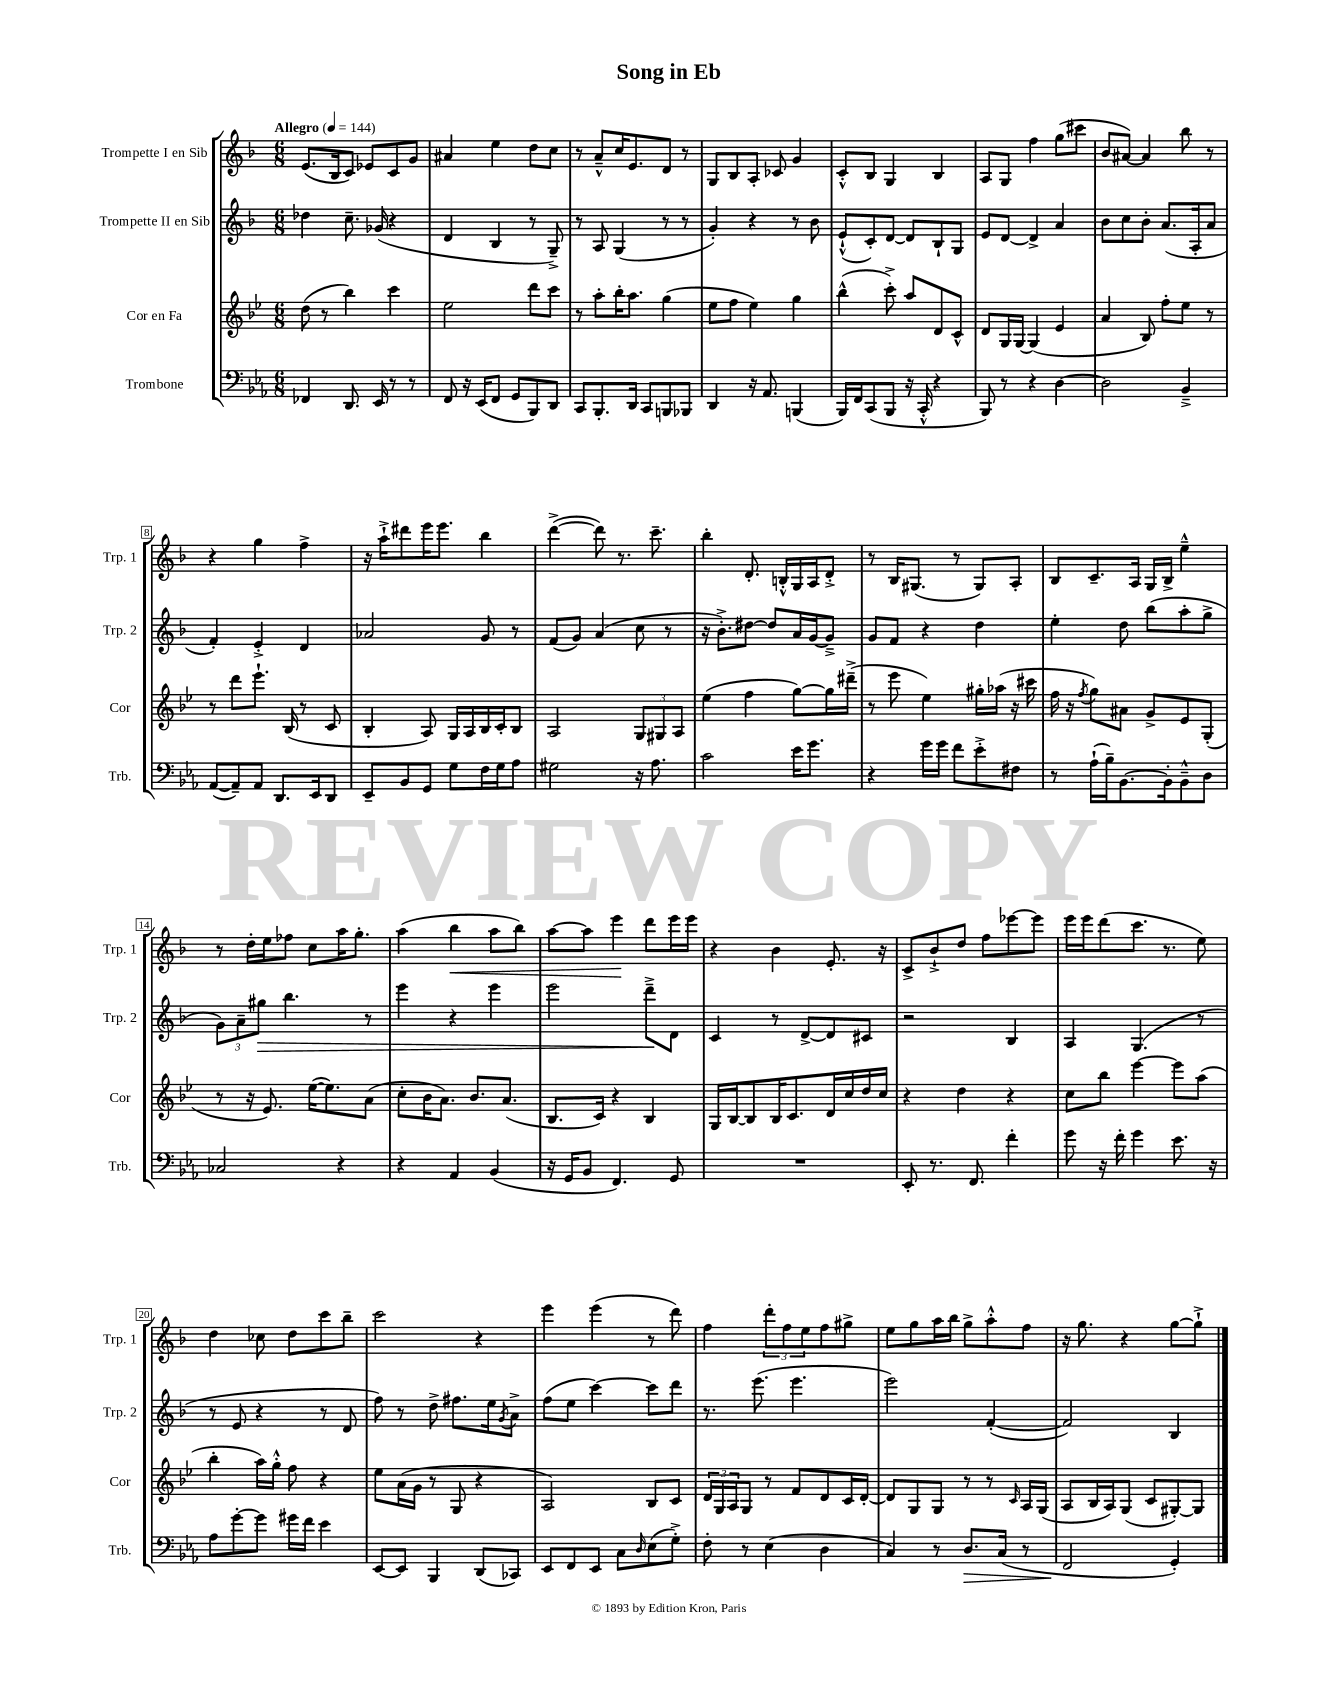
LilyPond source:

\header { title = "Song in Eb" }
<<
\new StaffGroup <<
\new Staff = "s0" \with { instrumentName = "Trompette I en Sib" shortInstrumentName = "Trp. 1" } {
    \clef treble \key f \major \numericTimeSignature \time 6/8 \tempo "Allegro" 4 = 144
    e'8.( bes16 c'8) ees'8 c'8 g'8 |
    ais'4 e''4 d''8 c''8 |
    r8 a'8---^ c''16 e'8. d'8 r8 |
    g8 bes8 a8-. ces'8 g'4 |
    c'8-.-^ bes8 g4 bes4 |
    a8 g8 f''4 g''8( cis'''8 |
    bes'8 ais'8~) ais'4 bes''8 r8 |
    r4 g''4 f''4-> |
    r16 a''16-!-> dis'''8 e'''16 e'''8. bes''4 |
    d'''4~->( d'''8) r8. c'''8.-- |
    bes''4-. d'8.-. b16-.-^ g16 a16 d'8-.-> |
    r8 bes16 gis8.( r8 gis8) a8-. |
    bes8 c'8.-- a16 g16 bes16-> e''4---^ |
    r8 d''16-. e''16 fes''8 c''8 a''16 g''8.-. |
    a''4( bes''4\< a''8 bes''8) |
    a''8~ a''8 e'''4\! d'''8 e'''16 e'''16 |
    r4 bes'4 e'8.-. r16 |
    c'8-> bes'8-!-> d''8 f''8 ees'''8~ ees'''8 |
    e'''16 e'''16 d'''8( c'''8. r8. e''8) |
    d''4 ces''8 d''8 c'''8 bes''8-- |
    c'''2 r4 |
    e'''4 e'''4( r8 d'''8) |
    f''4 \tuplet 3/2 { d'''8-. f''8 e''8 } f''8 gis''8-> |
    e''8 g''8 a''16 bes''16 g''8-> a''8-.-^ f''8 |
    r16 g''8. r4 g''8~ g''8-!-> \bar "|." |
}
\new Staff = "s1" \with { instrumentName = "Trompette II en Sib" shortInstrumentName = "Trp. 2" } {
    \clef treble \key f \major \numericTimeSignature \time 6/8
    des''4 c''8.-- ges'16( r4 |
    d'4 bes4 r8 g8--->) |
    r8 a8 g4( r8 r8 |
    g'4-.) r4 r8 bes'8 |
    e'8-!-^( c'8-.) d'8~ d'8 bes8-! g8 |
    e'8 d'8~ d'4-> a'4 |
    bes'8 c''8 bes'8-. a'8.( a16-. a'8 |
    f'4-.) e'4-.-> d'4 |
    aes'2 g'8 r8 |
    f'8( g'8) a'4( c''8 r8 |
    r16 bes'8.-.->) dis''8~ dis''8 a'16 g'16~ g'8---> |
    g'8 f'8 r4 d''4 |
    e''4-. d''8 bes''8( a''8-. g''8-> |
    \tuplet 3/2 { g'8) a'8-- gis''8\> } bes''4. r8 |
    e'''4 r4 e'''4 |
    e'''2 d'''8--->\! d'8 |
    c'4 r8 d'8~-> d'8 cis'8 |
    r2 bes4 |
    a4 g4.( r8 |
    r8 e'8 r4 r8 d'8 |
    f''8) r8 d''8-> fis''8. e''16 \acciaccatura { g'8 } a'8-> |
    f''8( e''8 c'''4~) c'''8 d'''8 |
    r8. e'''8.( e'''4. |
    e'''2) f'4~-.( |
    f'2) bes4 \bar "|." |
}
\new Staff = "s2" \with { instrumentName = "Cor en Fa" shortInstrumentName = "Cor" } {
    \clef treble \key bes \major \numericTimeSignature \time 6/8
    d''8( r8 bes''4) c'''4 |
    ees''2 d'''8 c'''8 |
    r8 a''8-. bes''16-. a''8. g''4( |
    ees''8 f''8 ees''4) g''4 |
    bes''4-^( c'''8-.->) a''8 d'8 c'8-^ |
    d'8 g16 g16~ g4( ees'4 |
    a'4 bes8) f''8-. ees''8 r8 |
    r8 d'''8 ees'''8.-! bes16( r8 c'8 |
    bes4-. a8) g16 a16 bes16 c'16-. bes8 |
    a2 \tuplet 3/2 { g8 gis8 a8 } |
    ees''4( f''4 g''8~) g''16 dis'''16--->( |
    r8 ees'''8 ees''4) gis''16-. aes''16( r16 cis'''16 |
    f''16 r16 \acciaccatura { f''8 } g''8) ais'8 g'8-> ees'8 g8-.( |
    r8 r16 ees'8.) ees''16~( ees''8.) a'8( |
    c''8-. bes'16 a'8.) bes'8. a'8.( |
    bes8. c'16) r4 bes4 |
    g16 bes16~ bes8 bes16 c'8. d'16 c''16 d''16 c''16 |
    r4 d''4 r4 |
    c''8 bes''8 ees'''4~ ees'''8 a''8( |
    bes''4-. a''16) g''16-.-^ f''8 r4 |
    ees''8 a'16( g'16 r8 g8 r4 |
    a2) bes8 c'8 |
    \tuplet 3/2 { d'16 g16 a16 } g8 r8 f'8 d'8 c'16 d'16~-. |
    d'8 g8 g8 r8 r8 \grace { c'16 } a16 g16( |
    a8 bes16 a16) g8( c'8 gis8~-.) gis8 \bar "|." |
}
\new Staff = "s3" \with { instrumentName = "Trombone" shortInstrumentName = "Trb." } {
    \clef bass \key ees \major \numericTimeSignature \time 6/8
    fes,4 d,8. ees,16 r8 r8 |
    f,8 r16 ees,16( f,8 g,8 bes,,8) d,8 |
    c,8 bes,,8.-. d,16 c,8 b,,8 bes,,8 |
    d,4 r16 aes,8. b,,4( |
    bes,,16) f,16 c,8( bes,,8 r16 c,16-.-^ r4 |
    bes,,8) r8 r4 d4~ |
    d2 bes,4---> |
    aes,8~( aes,8--) aes,8 d,8. ees,16 d,8 |
    ees,8-- bes,8 g,8 g8 f16 g16 aes8 |
    gis2 r16 aes8. |
    c'2 ees'16 g'8. |
    r4 g'16 g'16 f'8 ees'8-.-> fis8 |
    r8 aes16-!( bes16--) bes,8.~ bes,16-. bes,8---^ d8 |
    ces2 r4 |
    r4 aes,4 bes,4( |
    r16 g,16 bes,8 f,4.) g,8 |
    R2. |
    ees,8-. r8. f,8. f'4-. |
    g'8 r16 f'16-. g'4 ees'8. r16 |
    aes8 g'8~-. g'8 gis'16 f'16 ees'4 |
    ees,8~ ees,8 bes,,4 d,8( ces,8) |
    ees,8 f,8 ees,8 c8 \grace { d16 } ees8( g8-.->) |
    f8-. r8 ees4( d4 |
    c4) r8 d8.\> c16( r8 |
    f,2\! g,4-.) \bar "|." |
}
>>
>>
\layout { \context { \Score \override BarNumber.stencil = #(make-stencil-boxer 0.1 0.3 ly:text-interface::print) } }
